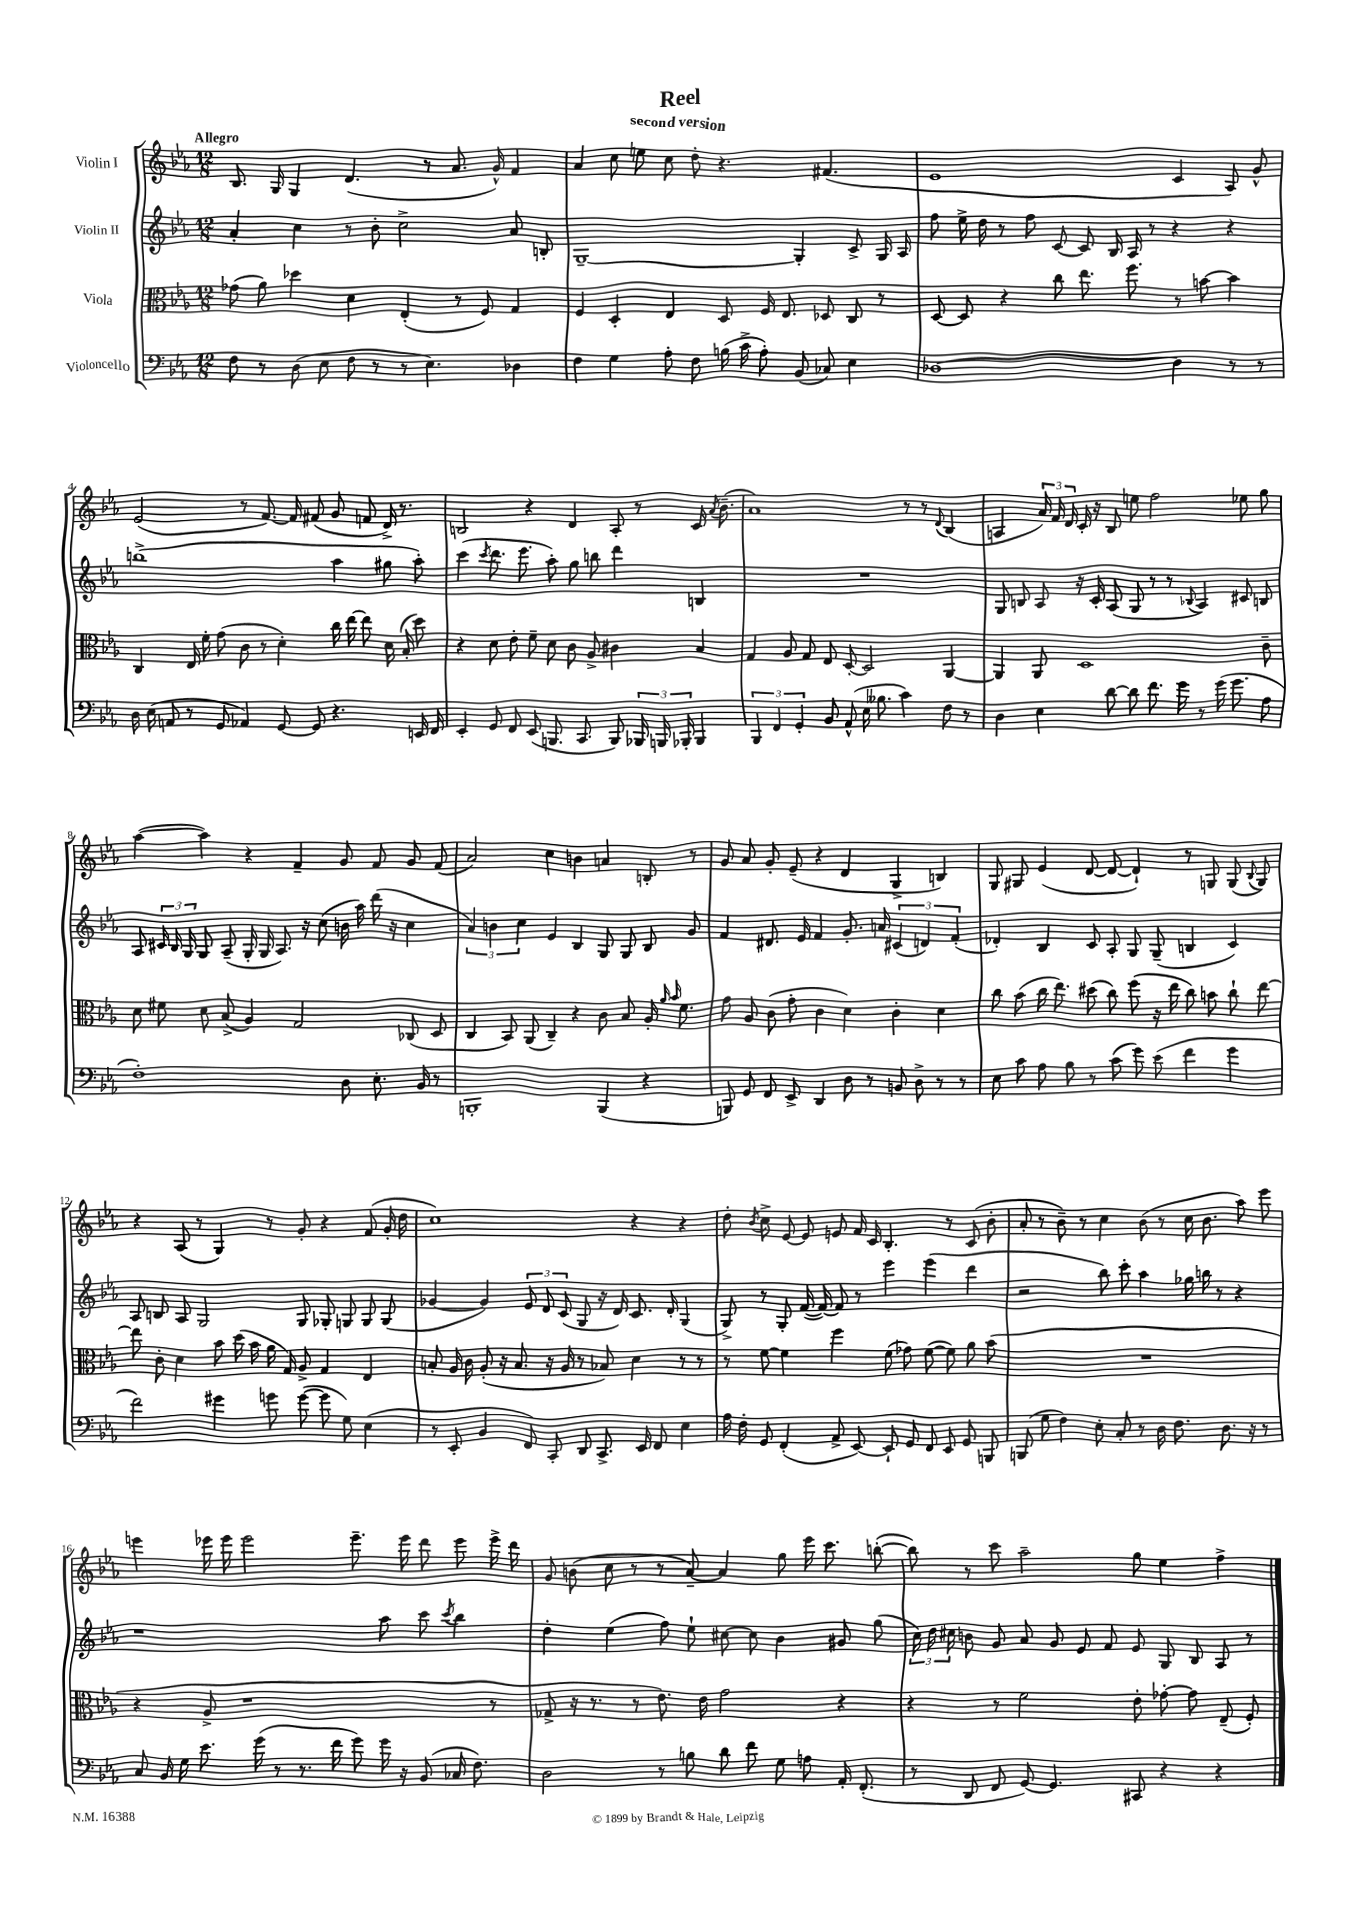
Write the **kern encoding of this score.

**kern	**kern	**kern	**kern
*part4	*part3	*part2	*part1
*staff4	*staff3	*staff2	*staff1
*I"Violoncello	*I"Viola	*I"Violin II	*I"Violin I
*clefF4	*clefC3	*clefG2	*clefG2
*k[b-e-a-]	*k[b-e-a-]	*k[b-e-a-]	*k[b-e-a-]
*M12/8	*M12/8	*M12/8	*M12/8
=1	=1	=1	=1
!	!	!	!LO:TX:a:B:t=Allegro
8F\	(8g-X\	4a-'/	8.B-/
8r	8a-\)	.	.
.	.	.	16G/
(8D\	4dd-X\	4cc\	4G/
8E-\	.	.	.
8F\	4d\	8r	(4.d/
8r	.	8b-'\	.
8r	(4E-'/	2cc^\	.
4.E-\)	.	.	8r
.	8r	.	8.a-/
.	8F/)	.	.
.	.	.	16g^^/)
4D-X\	4G/	8a-/	4f/
.	.	8Bn'/	.
=2	=2	=2	=2
4F\	4F/	[1G~	4a-/
4G\	4D'/	.	8cc\
.	.	.	8een\
8A-'\	4E-/	.	8cc\
8F\	.	.	8dd'\
(16Bn\	8D/	.	4.r
16c^\	.	.	.
8A-'\)	16F/	.	.
.	8.E-/	.	.
(8BB-/	.	4G'/]	.
8C-X/)	8D-X/	.	(4.f#X/
4E-\	8C/	8c^/	.
.	8r	16G/	.
.	.	16A-/	.
=3	=3	=3	=3
[1D-X	[8D/	8ff\	1e-
.	8D/]	16ee-^\	.
.	.	16dd\	.
.	4r	8r	.
.	.	8ff\	.
.	8cc\	[8c/	.
.	8.ee-\	8c/]	.
.	.	16B-/	.
.	8.ff\	16A-/	.
.	.	8r	.
4D-\]	8r	4r	4c/
.	[8bn\	.	.
8r	4b\]	4r	8A-/)
8r	.	.	8g^^/
!!LO:LB:g=z
=4	=4	=4	=4
16D\	4C/	(1bbn^	(2e-/
(16E-\	.	.	.
8AAn/	.	.	.
8r	16E-/	.	.
.	16f'\	.	.
8GG/	(8g\	.	.
4AA-X/)	8c\	.	8r
.	8r	.	[8.f/)
[8GG/	4d'\)	.	.
.	.	.	16f/]
8GG/]	.	.	(8f#X/
4.r	16cc\	4aa-\	8g/
.	[16ee-\	.	.
.	8ee-\]	.	8fn/
.	16d\	8gg#X\	16d^/)
.	(16B-'/	.	8.r
16EEn/	8dd\)	8aa-'\)	.
16FF/	.	.	.
=5	=5	=5	=5
4EE-'/	4r	(4ccc\	2Bn/
.	.	8qccc/	.
8GG/	8d\	8.ddd\	.
8FF/	8e-'\	.	.
.	.	8.eee-\	.
(8EE-/	8f~\	.	4r
8.BBBn/	8d\	8aa-'\)	.
.	8c\	8gg\	4d/
8.CC/	.	.	.
.	8A-^/	8bbn\	.
8BBB/)	4c#X\	4ddd\	8A-'/
24BBB-X/	.	.	8r
24BBBn/	.	.	.
24BBB-X'/	.	.	.
4BBB-/	4B-/	4Bn/	16c/
.	.	.	8qa-/
.	.	.	(8.b-~\
=6	=6	=6	=6
6BBB-/	4G/	1.r	1a-)
6FF/	.	.	.
.	8A-/	.	.
6GG'/	.	.	.
.	8G/	.	.
8BB-/	8E-/	.	.
(8AA-^^/	[8D'/	.	.
16E-\	2D/]	.	.
8.B--X\	.	.	.
4c\)	.	.	8r
.	.	.	8r
.	.	.	8qqd/
8F\	[4AA-/	.	(4B-/
8r	.	.	.
=7	=7	=7	=7
4D\	4AA-/]	8G/	4An/
.	.	8Bn/	.
4E-\	8AA-/	8A-/	24a-/)
.	.	.	24f/
.	.	.	24d/
.	1D	16r	16c'/
.	.	16c'/	16r
[8d\	.	(8A-/	8B-/
8d\]	.	8G/	8een\
8.f\	.	8r	2ff\
.	.	8r	.
16g\	.	.	.
.	.	8qqB-X/	.
8r	.	4A-/)	.
(16g\	.	.	.
8.g\	.	.	.
.	.	8c#X/	8ee-X\
8A-\	8c~\	8Bn/	8gg\
!!LO:LB:g=z
=8	=8	=8	=8
1F')	8d\	8A-/	([4aa-\
.	8f#X\	24c#X/	.
.	.	24B-/	.
.	.	24G/	.
.	8d\	8G/	4aa-\])
.	(8B-^/	(8A-~/	.
.	4A-/)	16G'/	4r
.	.	16G/	.
.	.	8.A-/)	.
.	2G/	.	4f~/
.	.	16r	.
.	.	(8cc\	.
8D\	.	16bn\	8g/
.	.	16aa-\)	.
8.E-'\	.	(16ddd\	8f/
.	.	16r	.
.	(8C-X/	4cc\	8g/
16BB-/	.	.	.
8r	8D/	.	(8f/
=9	=9	=9	=9
1BBBn'	4C/	6a-/)	2a-/)
.	.	6bn\	.
.	8BB-/)	.	.
.	.	6cc\	.
.	(8AA-/	.	.
.	4C~/)	4e-/	4cc\
.	4r	4B-/	4bn\
(4BBB/	8c\	8G/	4an/
.	8B-/	8G/	.
4r	16A-'/	8B-/	8Bn'/
.	16qqa-/	.	.
.	16qqb-/	.	.
.	8.f\	.	.
.	.	8g/	8r
=10	=10	=10	=10
8BBBn/)	8g\	4f/	8g/
8GG/	8A-/	.	8a-/
8FF/	(8c\	8.d#X/	8g'/
8EE-^/	8g'\	.	(8e-~/
.	.	16e-/	.
4DD/	4c\	4f/	4r
8D\	4d\)	8.g'/	4d/
8r	.	.	.
.	.	16an/	.
8BBn/	4c'\	(6c#X/	4G^/
8D^\	.	.	.
.	.	6dn/)	.
8r	4d\	.	4Bn/)
.	.	(6f'/	.
8r	.	.	.
=11	=11	=11	=11
8E-\	8cc\	4d-X'/)	8G/
8c\	(8b-\	.	8G#X/
8A-\	16cc\	4B-/	(4e-/
.	8.ee-\)	.	.
8B-\	.	.	.
8r	(8dd#X\	8c/	[8d/
(8c\	8cc\)	8A-'/	8d/_
8g\)	(8ff\	8G/	4d`/])
(8e-\	16r	(8G~/	.
.	16ee-\	.	.
4f\	8cc\)	4Bn/	8r
.	8bn\	.	8Gn/
4g\	8cc`\	4c/)	(8G/
.	.	.	8qqB-/
.	[8ee-\	.	8G/)
!!LO:LB:g=z
=12	=12	=12	=12
2f\)	8ee-\]	8A-/	4r
.	8c'\	8Bn/	.
.	4d\	8A-/	(8A-/
.	.	2G/	8r
4g#X\	8b-\	.	4G/)
.	(16dd\	.	.
.	16b-\	.	.
8gn\	16a-\	.	8r
.	16G/)	.	.
([8g\	8A-^/	8G/	8g'/
8g\]	4G/	8G-X'/	4r
8G\)	.	8Gn/	.
(4E-\	4E-/	8G/	(8f/
.	.	(8G/	16g'/
.	.	.	16dd\
=13	=13	=13	=13
8r	8Bn'/	[4g-X/	1cc)
8EE-'/	16A-/	.	.
.	16c\	.	.
4BB-/	(8A-'/	4g-/])	.
.	16r	.	.
.	8.B/	.	.
8FF/)	.	12e-/	.
.	.	12d/	.
8CC'/	16r	.	.
.	.	(12c/	.
.	16A-/	.	.
8DD/	8r	8G/	.
8.CC^/	8B-X/)	16r	.
.	.	16d/)	.
.	4d\	8.c/	4r
16EE-/	.	.	.
8FF/	.	.	.
.	.	16d'/	.
4E-\	8r	(4G/	4r
.	8r	.	.
=14	=14	=14	=14
16A-\	8r	8G^/)	8dd'\
16F'\	.	.	.
.	.	.	8qb-/
8GG/	[8f\	8r	8cc^\
(4FF'/	4f\]	8G'/	[8e-/
.	.	([16f/	8e-/]
.	.	16f/_)	.
8AA-^/	4ff\	8f/]	8en/
[8EE-/)	.	8r	16f/
.	.	.	16c/
8EE-`/]	(8f\	4eee-\	4.B-'/
8GG/	8g-X\)	.	.
8FF/	([8f\	(4eee-\	.
8EE-/	8f\])	.	8r
8GG/	8a-\	4ddd\	(8c/
8BBBn/	(8b-\	.	8b-'\
=15	=15	=15	=15
(8BBBn/	1.r	2r	8a-'/
8G\	.	.	8r
4F\)	.	.	8b-~\)
.	.	.	8r
8E-'\	.	8bb-\)	4cc\
8C'/	.	8ccc'\	.
8r	.	4aa-\	(8b-\
16D\	.	.	8r
8.F\	.	.	.
.	.	16gg-X\	16cc\
.	.	16bbn\	8.b-\
8.D\	.	8r	.
.	.	4r	8aa-\)
16r	.	.	.
8r	.	.	8eee-\
!!LO:LB:g=z
=16	=16	=16	=16
8C/	4r	1r	4eeen\
16BB-/	.	.	.
16G\	.	.	.
8.e-\	8A-^/	.	16eee-X\
.	.	.	16eee-\
.	1r	.	2eee-\
(16g\	.	.	.
8r	.	.	.
8.r	.	.	.
16f\	.	.	.
8g\)	.	.	8.eee-~\
16g\	.	8aa-\	.
16r	.	.	16eee-\
(8BB-/	.	8ccc\	8ddd\
.	.	8qccc/	.
16C-X/	.	4bb-\	8eee-\
8.F\)	.	.	.
.	8r	.	16eee-^\
.	.	.	16ddd\
=17	=17	=17	=17
2D\	8G-X^/	4dd'\	8g/
.	16r	.	(8bn\
.	8.r	.	.
.	.	(4ee-\	8cc\
.	8r	.	8r
8r	8.e-\)	8ff\)	8r
8Bn\	.	8ee-`\	[8a-~/)
.	16e-\	.	.
8d\	2g\	[8cc#X\	4a-/]
8f\	.	8cc#\]	.
8G\	.	4b-\	8gg\
8An\	.	.	16eee-\
.	.	.	8.ccc\
16AA-'/	4r	8g#X/	.
(8.FF'/	.	.	.
.	.	(8gg\	([8bbn'\
=18	=18	=18	=18
8r	4r	24cc\)	8bb\])
.	.	24dd\	.
.	.	24cc#X\	.
8DD/	.	8bn\	8r
8FF/	8r	8g/	8ccc\
[8GG/)	2f\	8a-/	2aa-~\
4.GG/]	.	8g/	.
.	.	8e-/	.
.	.	8f/	.
8CC#X/	8e-'\	8e-/	8gg\
4r	[8g-X'\	8G/	4ee-\
.	8g-\]	8B-/	.
4r	(8E-~/	8A-/	4ff^\
.	8F'/)	8r	.
==	==	==	==
*-	*-	*-	*-
